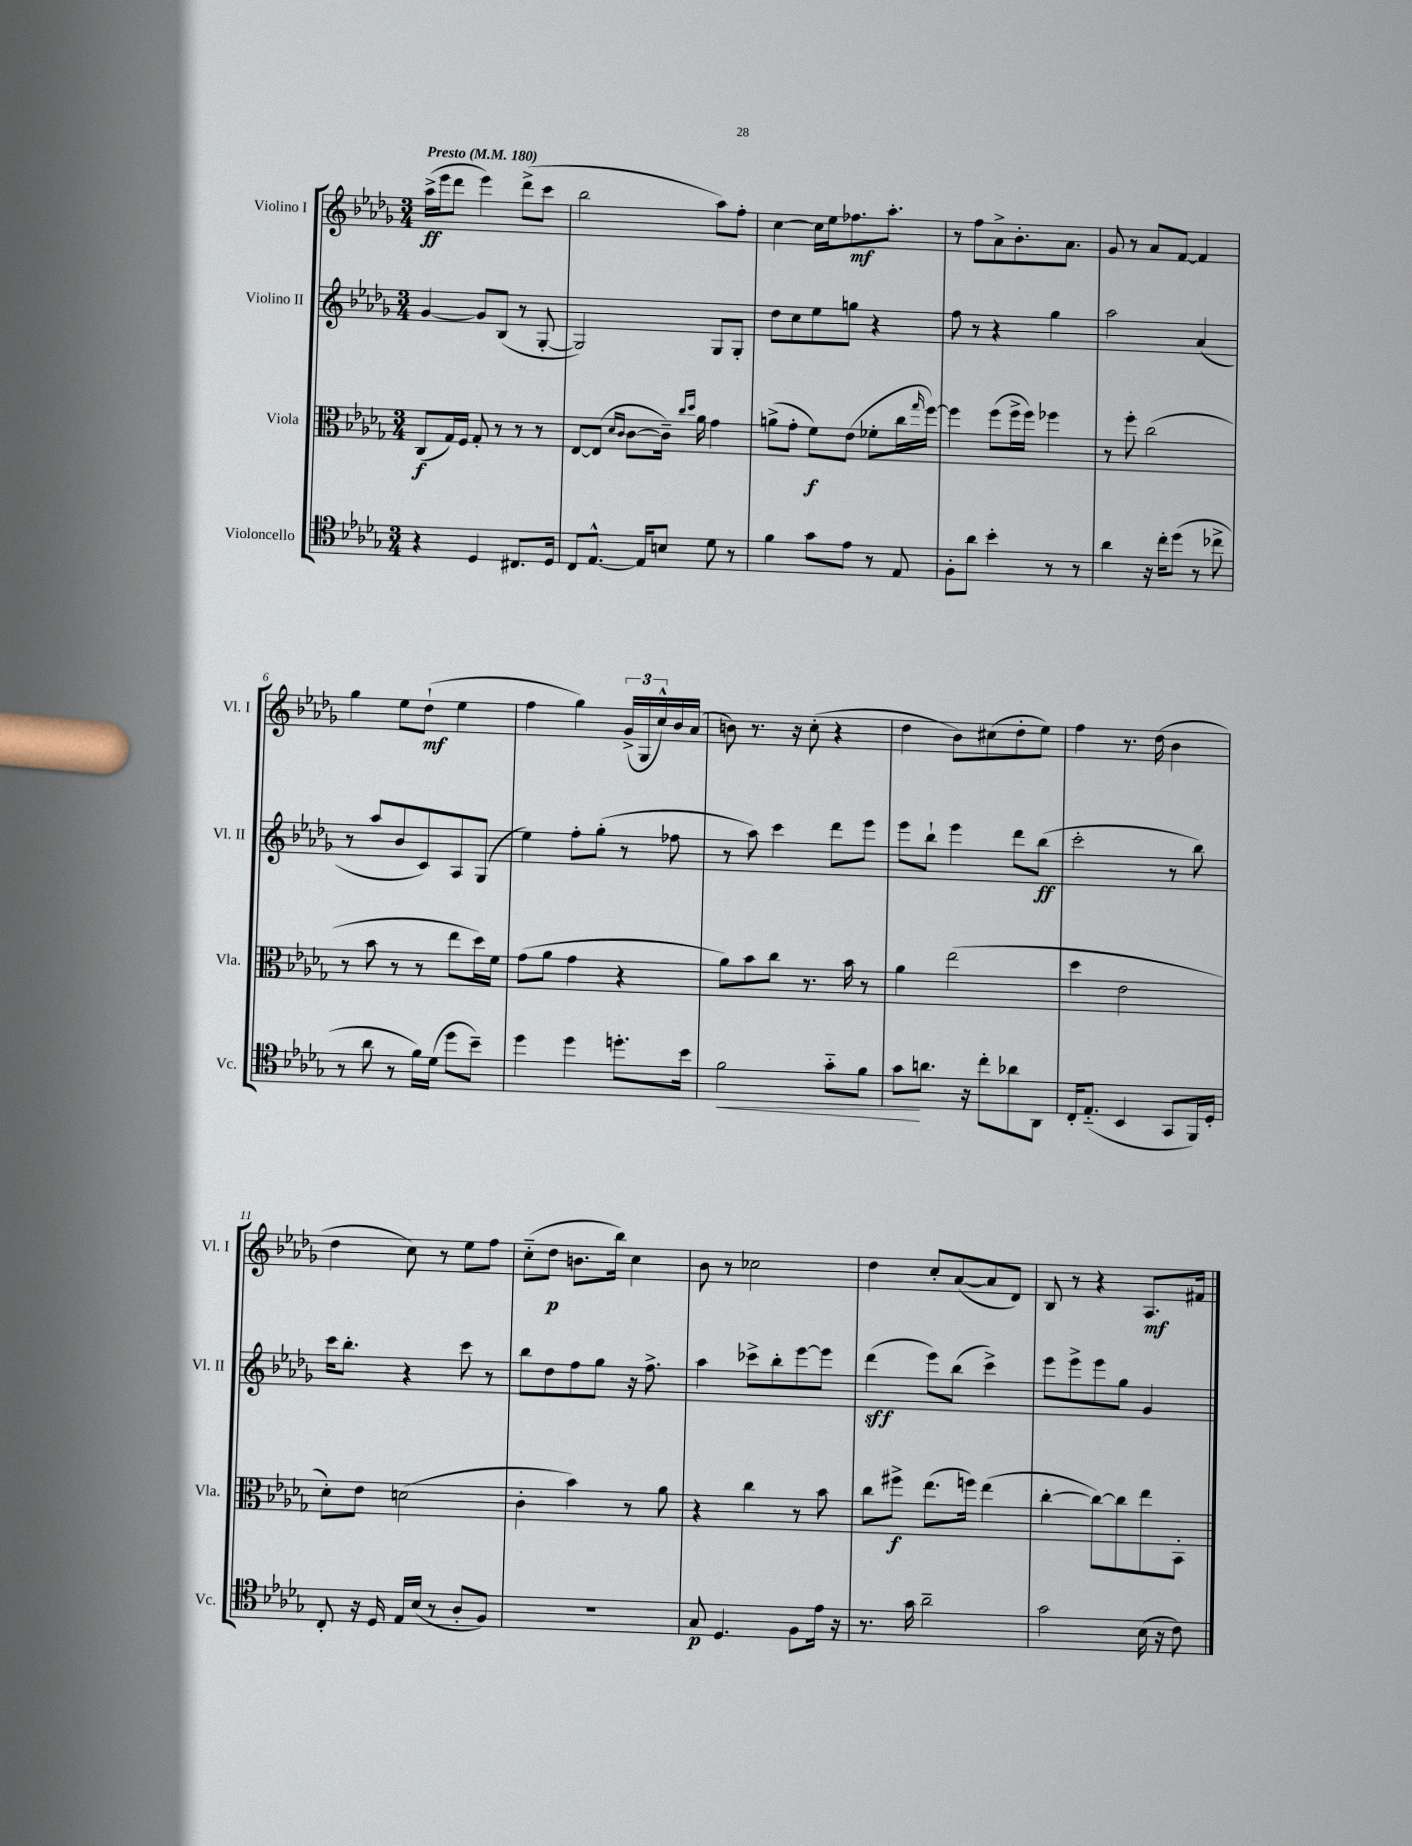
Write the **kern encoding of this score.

**kern	**dynam	**kern	**dynam	**kern	**dynam	**kern	**dynam
*part4	*part4	*part3	*part3	*part2	*part2	*part1	*part1
*staff4	*staff4	*staff3	*staff3	*staff2	*staff2	*staff1	*staff1
*I"Violoncello	*	*I"Viola	*	*I"Violino II	*	*I"Violino I	*
*I'Vc.	*	*I'Vla.	*	*I'Vl. II	*	*I'Vl. I	*
*clefC4	*	*clefC3	*	*clefG2	*	*clefG2	*
*k[b-e-a-d-g-]	*	*k[b-e-a-d-g-]	*	*k[b-e-a-d-g-]	*	*k[b-e-a-d-g-]	*
*M3/4	*	*M3/4	*	*M3/4	*	*M3/4	*
*MM180	*	*MM180	*	*MM180	*	*MM180	*
=1	=1	=1	=1	=1	=1	=1	=1
!	!	!	!	!	!	!LO:TX:a:B:t=Presto	!
4r	.	(8C/L	f	[4g-/	.	(16aa-^\LL	ff
.	.	.	.	.	.	16eee-\J	.
.	.	16G-/L)	.	.	.	8ddd-\J	.
.	.	16F/JJ	.	.	.	.	.
4D-/	.	8G-'/	.	8g-/L]	.	4eee-\)	.
.	.	8r	.	(8B-/J	.	.	.
8.C#X/L	.	8r	.	8r	.	(8ddd-^\L	.
.	.	8r	.	[8G-'/	.	8ccc\J	.
16D-/Jk	.	.	.	.	.	.	.
=2	=2	=2	=2	=2	=2	=2	=2
8C/L	.	[8E-/L	.	2G-/])	.	2bb-\	.
[8.E-^^/J	.	(8E-/J]	.	.	.	.	.
.	.	16qqd-/LL	.	.	.	.	.
.	.	16qqc/JJ	.	.	.	.	.
.	.	[8c\L	.	.	.	.	.
16E-/KL]	.	.	.	.	.	.	.
8Bn/J	.	16c~\Jk])	.	.	.	.	.
.	.	16qqcc/LL	.	.	.	.	.
.	.	16qqdd-/JJ	.	.	.	.	.
.	.	16a-\	.	.	.	.	.
8d-\	.	4g-\	.	8G-/L	.	8aa-\L)	.
8r	.	.	.	8G-'/J	.	8ff'\J	.
=3	=3	=3	=3	=3	=3	=3	=3
4f\	.	(8an^\L	.	8dd-\L	.	[4cc\	.
.	.	8g-'\J	.	8cc\	.	.	.
8g-\L	.	8f\L)	f	8ee-\	.	16cc\LL]	.
.	.	.	.	.	.	16ee-\J	.
8e-\J	.	(8e-\J	.	8ggn\J	.	8.ff-X\	mf
8r	.	8f-X'\L	.	4r	.	.	.
.	.	.	.	.	.	8.aa-'\J	.
8E-/	.	16cc\L	.	.	.	.	.
.	.	16qqgg-/	.	.	.	.	.
.	.	[16ff\JJ)	.	.	.	.	.
=4	=4	=4	=4	=4	=4	=4	=4
8F'\L	.	4ff\]	.	8ff\	.	8r	.
8a-\J	.	.	.	8r	.	8ff\L	.
4b-'\	.	(8ff\L	.	4r	.	8a-^\	.
.	.	16ff^\L	.	.	.	8.b-'\	.
.	.	16ff\JJ)	.	.	.	.	.
8r	.	4ff-X\	.	4gg-\	.	.	.
.	.	.	.	.	.	8.a-\J	.
8r	.	.	.	.	.	.	.
=5	=5	=5	=5	=5	=5	=5	=5
4a-\	.	8r	.	2aa-\	.	8g-/	.
.	.	8ff'\	.	.	.	8r	.
16r	.	(2cc\	.	.	.	8a-/L	.
16cc'\KL	.	.	.	.	.	.	.
(8dd-\J	.	.	.	.	.	[8f/J	.
8r	.	.	.	(4a-/	.	4f/]	.
8cc-X^\	.	.	.	.	.	.	.
!!LO:LB:g=z
=6	=6	=6	=6	=6	=6	=6	=6
8r	.	8r	.	8r	.	4gg-\	.
8a-\	.	8b-\	.	8aa-/L	.	.	.
8r	.	8r	.	8b-/	.	8ee-\L	.
16f\LL)	.	8r	.	8c/)	.	(8dd-`\J	mf
(16d-\JJ	.	.	.	.	.	.	.
8dd-\L	.	8ee-\L	.	8A-/	.	4ee-\	.
8b-~\J)	.	16dd-\L)	.	(8G-/J	.	.	.
.	.	16f\JJ	.	.	.	.	.
=7	=7	=7	=7	=7	=7	=7	=7
4dd-\	.	(8g-\L	.	4ee-\)	.	4ff\	.
.	.	8a-\J	.	.	.	.	.
4dd-\	.	4g-\	.	8ff'\L	.	4gg-\)	.
.	.	.	.	(8gg-'\J	.	.	.
8.ddn'\L	.	4r	.	8r	.	(24g-^/LL	.
.	.	.	.	.	.	24G-/	.
.	.	.	.	.	.	24cc^^/)	.
.	.	.	.	8ff-X\	.	16b-/	.
16b-\Jk	.	.	.	.	.	(16a-/JJ	.
=8	=8	=8	=8	=8	=8	=8	=8
!	!LO:HP:b	!	!	!	!	!	!
2f\	<	8a-\L)	.	8r	.	8bn\)	.
.	.	8b-\	.	8aa-\)	.	8.r	.
.	.	8cc\J	.	4ccc\	.	.	.
.	.	.	.	.	.	16r	.
.	.	8.r	.	.	.	(8cc'\	.
8g-\L	.	.	.	8ddd-\L	.	4r	.
.	.	16b-\	.	.	.	.	.
8f\J	.	8r	.	8eee-\J	.	.	.
=9	=9	=9	=9	=9	=9	=9	=9
8g-\L	.	4a-\	.	8eee-\L	.	4dd-\	.
8.an\J	[	.	.	8bb-`\J	.	.	.
.	.	(2ee-\	.	4eee-\	.	8b-\L)	.
16r	.	.	.	.	.	.	.
8cc'\L	.	.	.	.	.	(8cc#X\	.
8a-X\	.	.	.	8ddd-\L	.	8dd-'\	.
8AA-\J	.	.	.	(8bb-\J	ff	8ee-\J)	.
=10	=10	=10	=10	=10	=10	=10	=10
16C'/KL	.	4dd-\	.	2ccc'\	.	4ff\	.
(8.E-/J	.	.	.	.	.	.	.
4BB-/	.	2e-\	.	.	.	8.r	.
.	.	.	.	.	.	(16dd-\	.
8GG-/L	.	.	.	8r	.	4b-\	.
16FF/L)	.	.	.	8bb-\)	.	.	.
16D-'/JJ	.	.	.	.	.	.	.
!!LO:LB:g=z
=11	=11	=11	=11	=11	=11	=11	=11
8C'/	.	8d-'\L)	.	16ccc\KL	.	4dd-\	.
.	.	.	.	8.bb-'\J	.	.	.
16r	.	8e-\J	.	.	.	.	.
16D-/	.	.	.	.	.	.	.
16E-/LL	.	(2dn\	.	4r	.	8cc\)	.
(16B-/JJ	.	.	.	.	.	.	.
8r	.	.	.	.	.	8r	.
8A-'/L	.	.	.	8ccc\	.	8ee-\L	.
8F/J)	.	.	.	8r	.	8ff\J	.
=12	=12	=12	=12	=12	=12	=12	=12
2.r	.	4c'\	.	8bb-\L	.	(8cc\L	.
.	.	.	.	8dd-\	.	8dd-\J	p
.	.	4b-\)	.	8ff\	.	8.bn\L	.
.	.	.	.	8gg-\J	.	.	.
.	.	.	.	.	.	16bb-\Jk)	.
.	.	8r	.	16r	.	4cc\	.
.	.	.	.	8.ff^\	.	.	.
.	.	8a-\	.	.	.	.	.
=13	=13	=13	=13	=13	=13	=13	=13
8G-/	p	4r	.	4aa-\	.	8b-\	.
4.D-/	.	.	.	.	.	8r	.
.	.	4cc\	.	8ccc-X^\L	.	2cc-X\	.
.	.	.	.	8bb-'\	.	.	.
8F\L	.	8r	.	[8eee-\	.	.	.
16e-\Jk	.	8b-\	.	8eee-\J]	.	.	.
16r	.	.	.	.	.	.	.
=14	=14	=14	=14	=14	=14	=14	=14
8.r	.	8cc\L	.	(4ddd-\	sff	4dd-\	.
.	.	8ff#X^\J	f	.	.	.	.
16g-\	.	.	.	.	.	.	.
2a-~\	.	(8.ee-\L	.	8eee-\L)	.	8cc'/L	.
.	.	.	.	(8bb-\J	.	([8a-/	.
.	.	16ffn\Jk)	.	.	.	.	.
.	.	(4ee-\	.	4ccc^\)	.	8a-/]	.
.	.	.	.	.	.	8d-/J)	.
=15	=15	=15	=15	=15	=15	=15	=15
2g-\	.	[4cc'\	.	8eee-\L	.	8B-/	.
.	.	.	.	8eee-^\	.	8r	.
.	.	8cc\L_)	.	8eee-\	.	4r	.
.	.	8cc\]	.	8gg-\J	.	.	.
(16B-\	.	8ee-\	.	4g-/	.	8.A-/L	mf
16r	.	.	.	.	.	.	.
8c\)	.	8BB-'\J	.	.	.	.	.
.	.	.	.	.	.	16f#X/Jk	.
==	==	==	==	==	==	==	==
*-	*-	*-	*-	*-	*-	*-	*-
